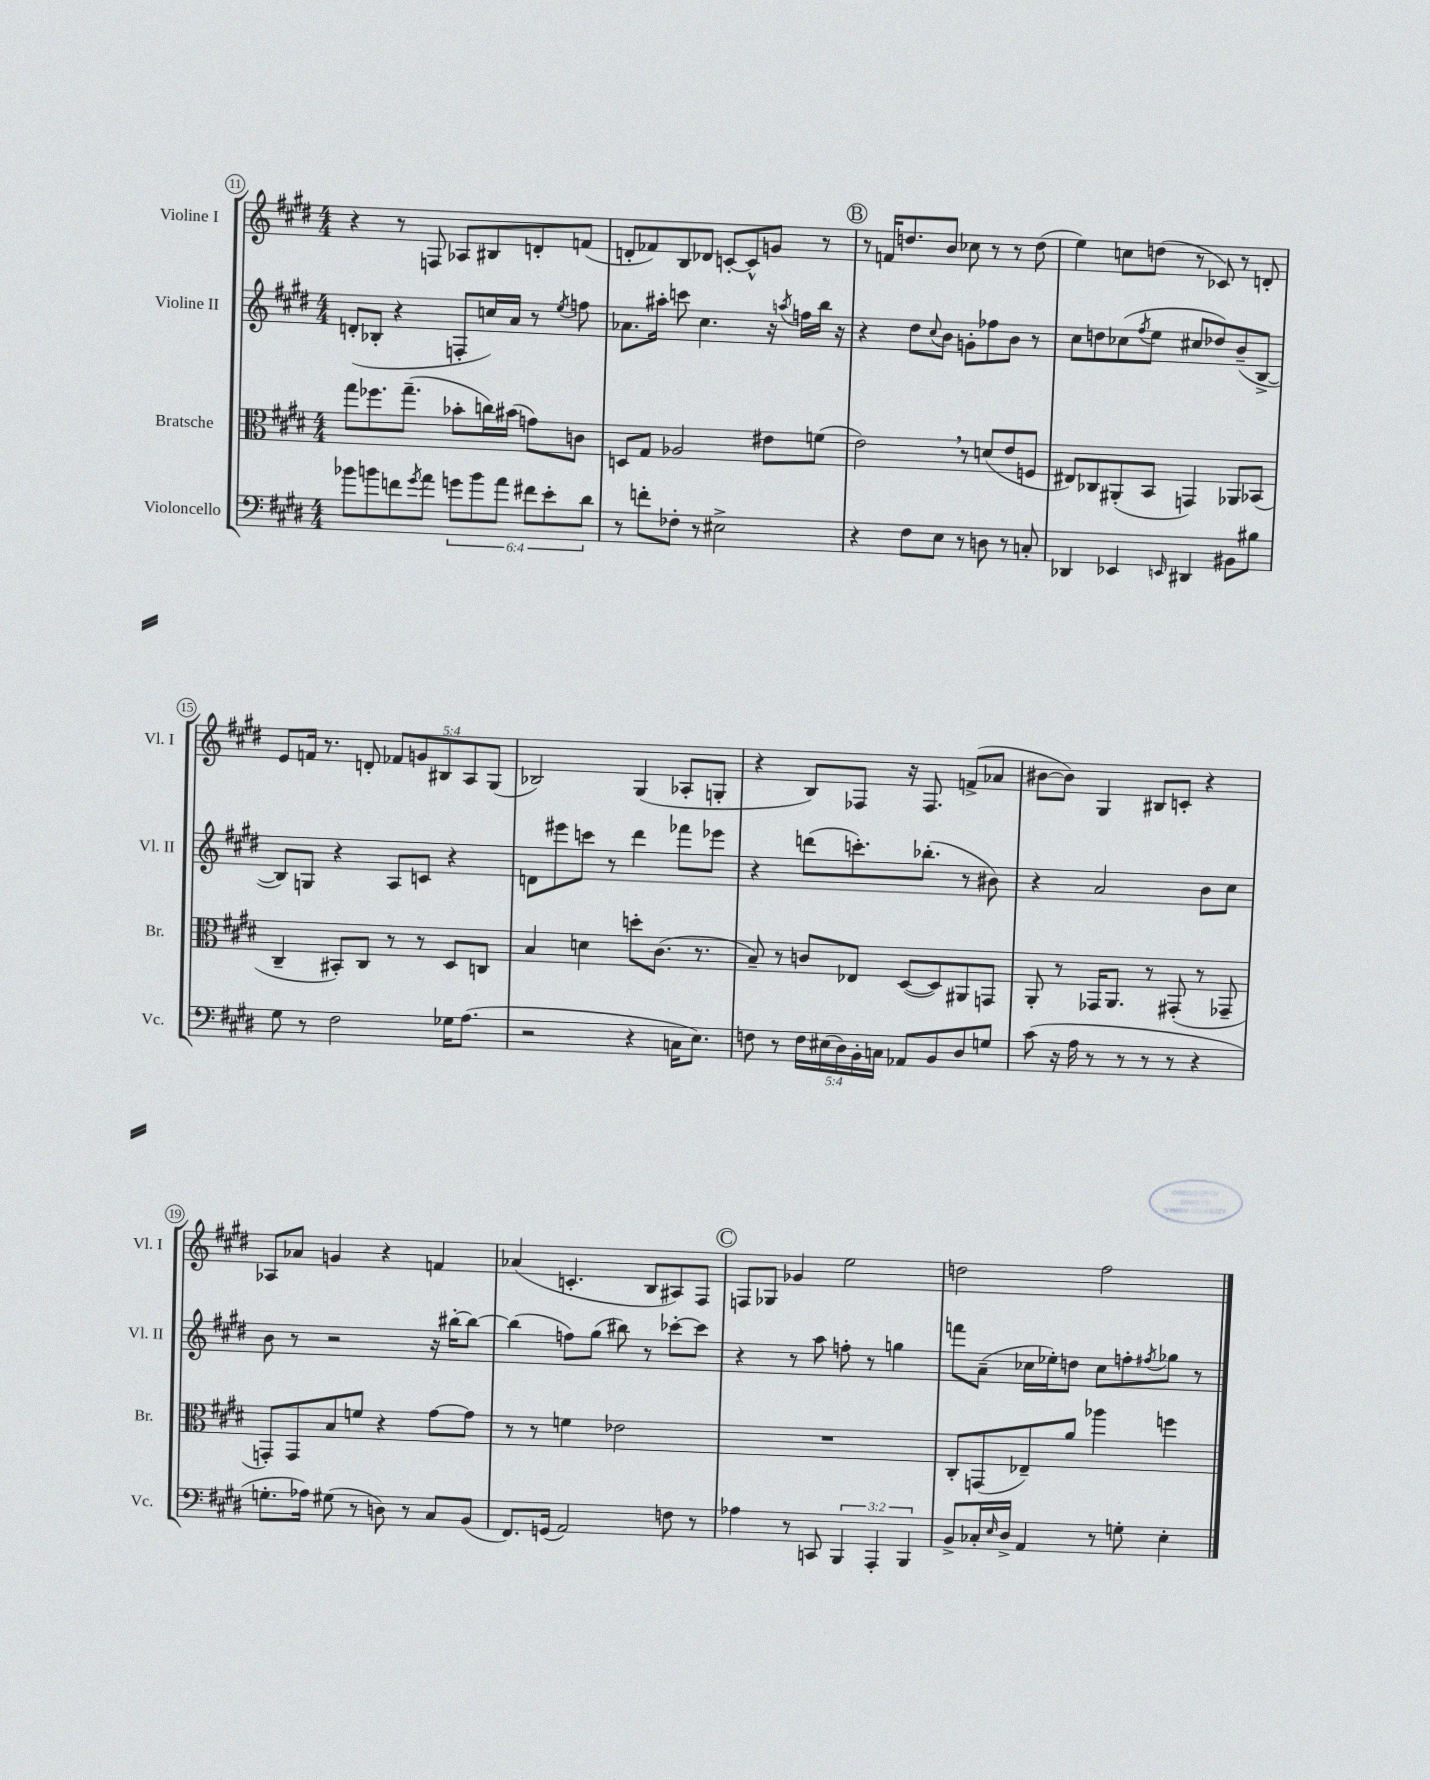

**kern	**kern	**kern	**kern
*staff4	*staff3	*staff2	*staff1
*clefF4	*clefC3	*clefG2	*clefG2
*k[f#c#g#d#]	*k[f#c#g#d#]	*k[f#c#g#d#]	*k[f#c#g#d#]
*M4/4	*M4/4	*M4/4	*M4/4
8b-\L	8gg#\L	(8d'/L	4r
8b\	8.ff-\	8B-'/J	.
8f\	.	4r	8r
.	(8.gg#~\J	.	.
8qg#/	.	.	.
8a\J	.	.	8F/
12g\L	8b-'\L	8F'/L	8A-/L
12b\	.	.	.
.	16cc\L)	16cc/L)	8B#/
12a\J	.	.	.
.	(16b#\JJ	16a/JJ	.
12f#\L	8g\L)	8r	8d'/
12e'\	.	.	.
.	.	8qee/	.
.	8c\J	8ff\	(8f/J
12d#\J	.	.	.
=	=	=	=
8r	8D/L	8.a-\L	8d'/L
8f'\L	8G#/J	.	8f-/)
.	.	16aa#'\Jk	.
8F-'\J	2A-/	8ccc\	8B/
8r	.	4.cc#\	8d-/J
2E#^\	.	.	[8c'/L
.	.	.	8c^^/]
.	8e#\L	16r	8g/J
.	.	8qaa/	.
.	.	16ff\LL	.
.	(8f\J	16bb\JJ	8r
.	.	16r	.
=	=	=	=
4r	2e\)	4r	8r
.	.	.	16f/LK
.	.	.	8.dd/
8F#\L	.	8dd#\L	.
.	.	8qqcc#/	.
8E\J	.	8b\J	8b/J
8r	8r	8g'\L	8cc-\
8D\	(8d/L	8ff-\	8r
8r	8e/	8b\J	8r
8C'/	8F/J	8r	(8dd\
=	=	=	=
4DD-/	8E#/L)	8cc#\L	4ee\)
.	8C-/	8dd\	.
4EE-/	(8AA#'/	(8cc-\	8cc\L
.	.	8qff#/	.
.	8BB/J	8ee\J	(8dd\J
16qqEE/	.	.	.
4DD#/	4GG/)	8cc#/L	8r
.	.	8dd-/)	8c-/)
8BB#\L	8AA-/L	(8b~/	8r
8B#\J	(8BB-/J	[8B^/J	8d'/
=	=	=	=
8G#\	4C#~/	8B/]L)	8e/L
8r	.	8G/J	16f/Jk
.	.	.	8.r
2F#\	8BB#'/L)	4r	.
.	8C#/J	.	8d'/
.	8r	8A/L	10f-/L
.	.	.	10g/
.	8r	8c/J	.
.	.	.	10B#/
16G-\LK	8D#/L	4r	.
.	.	.	10A/
(8.A\J	.	.	.
.	8C/J	.	.
.	.	.	(10G#/J
=	=	=	=
2r	4B/	8d\L	2B-/)
.	.	8eee#\	.
.	4d\	8ccc\J	.
.	.	8r	.
4r	8dd'\L	4ddd#\	(4G#/
.	(8.c#\J	.	.
16C\LK	.	8fff-\L	8A-'/L
8.E\J)	8.r	.	.
.	.	8eee-\J	8G'/J
=	=	=	=
8F\	8B~/)	4r	4r
8r	8r	.	.
20F\LL	8c/L	(8ddd\L	8B/L)
(20E#\	.	.	.
20D#\)	.	.	.
.	8E-/J	8.ccc'\)	8F-/J
20BB'\	.	.	.
20C\JJ	.	.	.
8AA-/L	([8D#/L	.	16r
.	.	(8.bb-'\J	8.F-/
8BB/	8D#/])	.	.
8D#/	8AA#/	8r	(8f^/L
8G/J	8GG/J	8b#\)	8a-/J
=	=	=	=
(8c#\	8AA'/	4r	[8b#\L
16r	8r	.	8b#\]J)
16A\	.	.	.
8r	16GG-/LK	2a/	4G#/
.	8.AA/J	.	.
8r	.	.	.
8r	8r	.	8B#/L
8r	(8GG#'/	.	8c'/J
4r	8r	8b\L	4r
.	8GG-~/	8cc#\J	.
=	=	=	=
8.G'\L	8GG'/L)	8b\	8A-/L
.	8GG/	8r	8a-/J
16A-\Jk)	.	.	.
(8G#\	8B/	2r	4g/
8r	8f/J	.	.
8D\)	4r	.	4r
8r	.	.	.
8C#/L	[8g#\L	16r	4f/
.	.	[16bb#'\LK	.
(8BB/J	8g#\]J	8bb#\_J	.
=	=	=	=
8.FF#/L)	8r	(4bb#\]	(4a-/
.	8r	.	.
(16GG/Jk	.	.	.
2AA/)	4f\	8ff\L)	4.c'/
.	.	(8gg#\J	.
.	2e-\	8bb#\)	.
.	.	8r	8B/L
8F\	.	[8ccc-'\L	8A#/)
8r	.	8ccc-\]J	8F#/J
=	=	=	=
4A-\	1r	4r	8F/L
.	.	.	8G-/J
8r	.	8r	4g-/
8CC/	.	8aa\	.
6BBB/	.	8ff'\	2ee\
.	.	8r	.
6AAA'/	.	.	.
.	.	4gg\	.
6BBB/	.	.	.
=	=	=	=
8BB^/L	8C#'/L	8fff\L	2dd\
16C-'/L	(8GG/	(8a~\J	.
16qqE/	.	.	.
16D#^/JJ	.	.	.
4AA/	8E-~/)	16cc-\LL	.
.	.	16ee-'\J)	.
.	8a/J	8dd\J	.
8r	4aa-\	8cc-\L	2ff#\
8G'\	.	8ff'\	.
.	.	8qff#/	.
4E'\	4ff\	8gg-\J	.
.	.	8r	.
==	==	==	==
*-	*-	*-	*-
